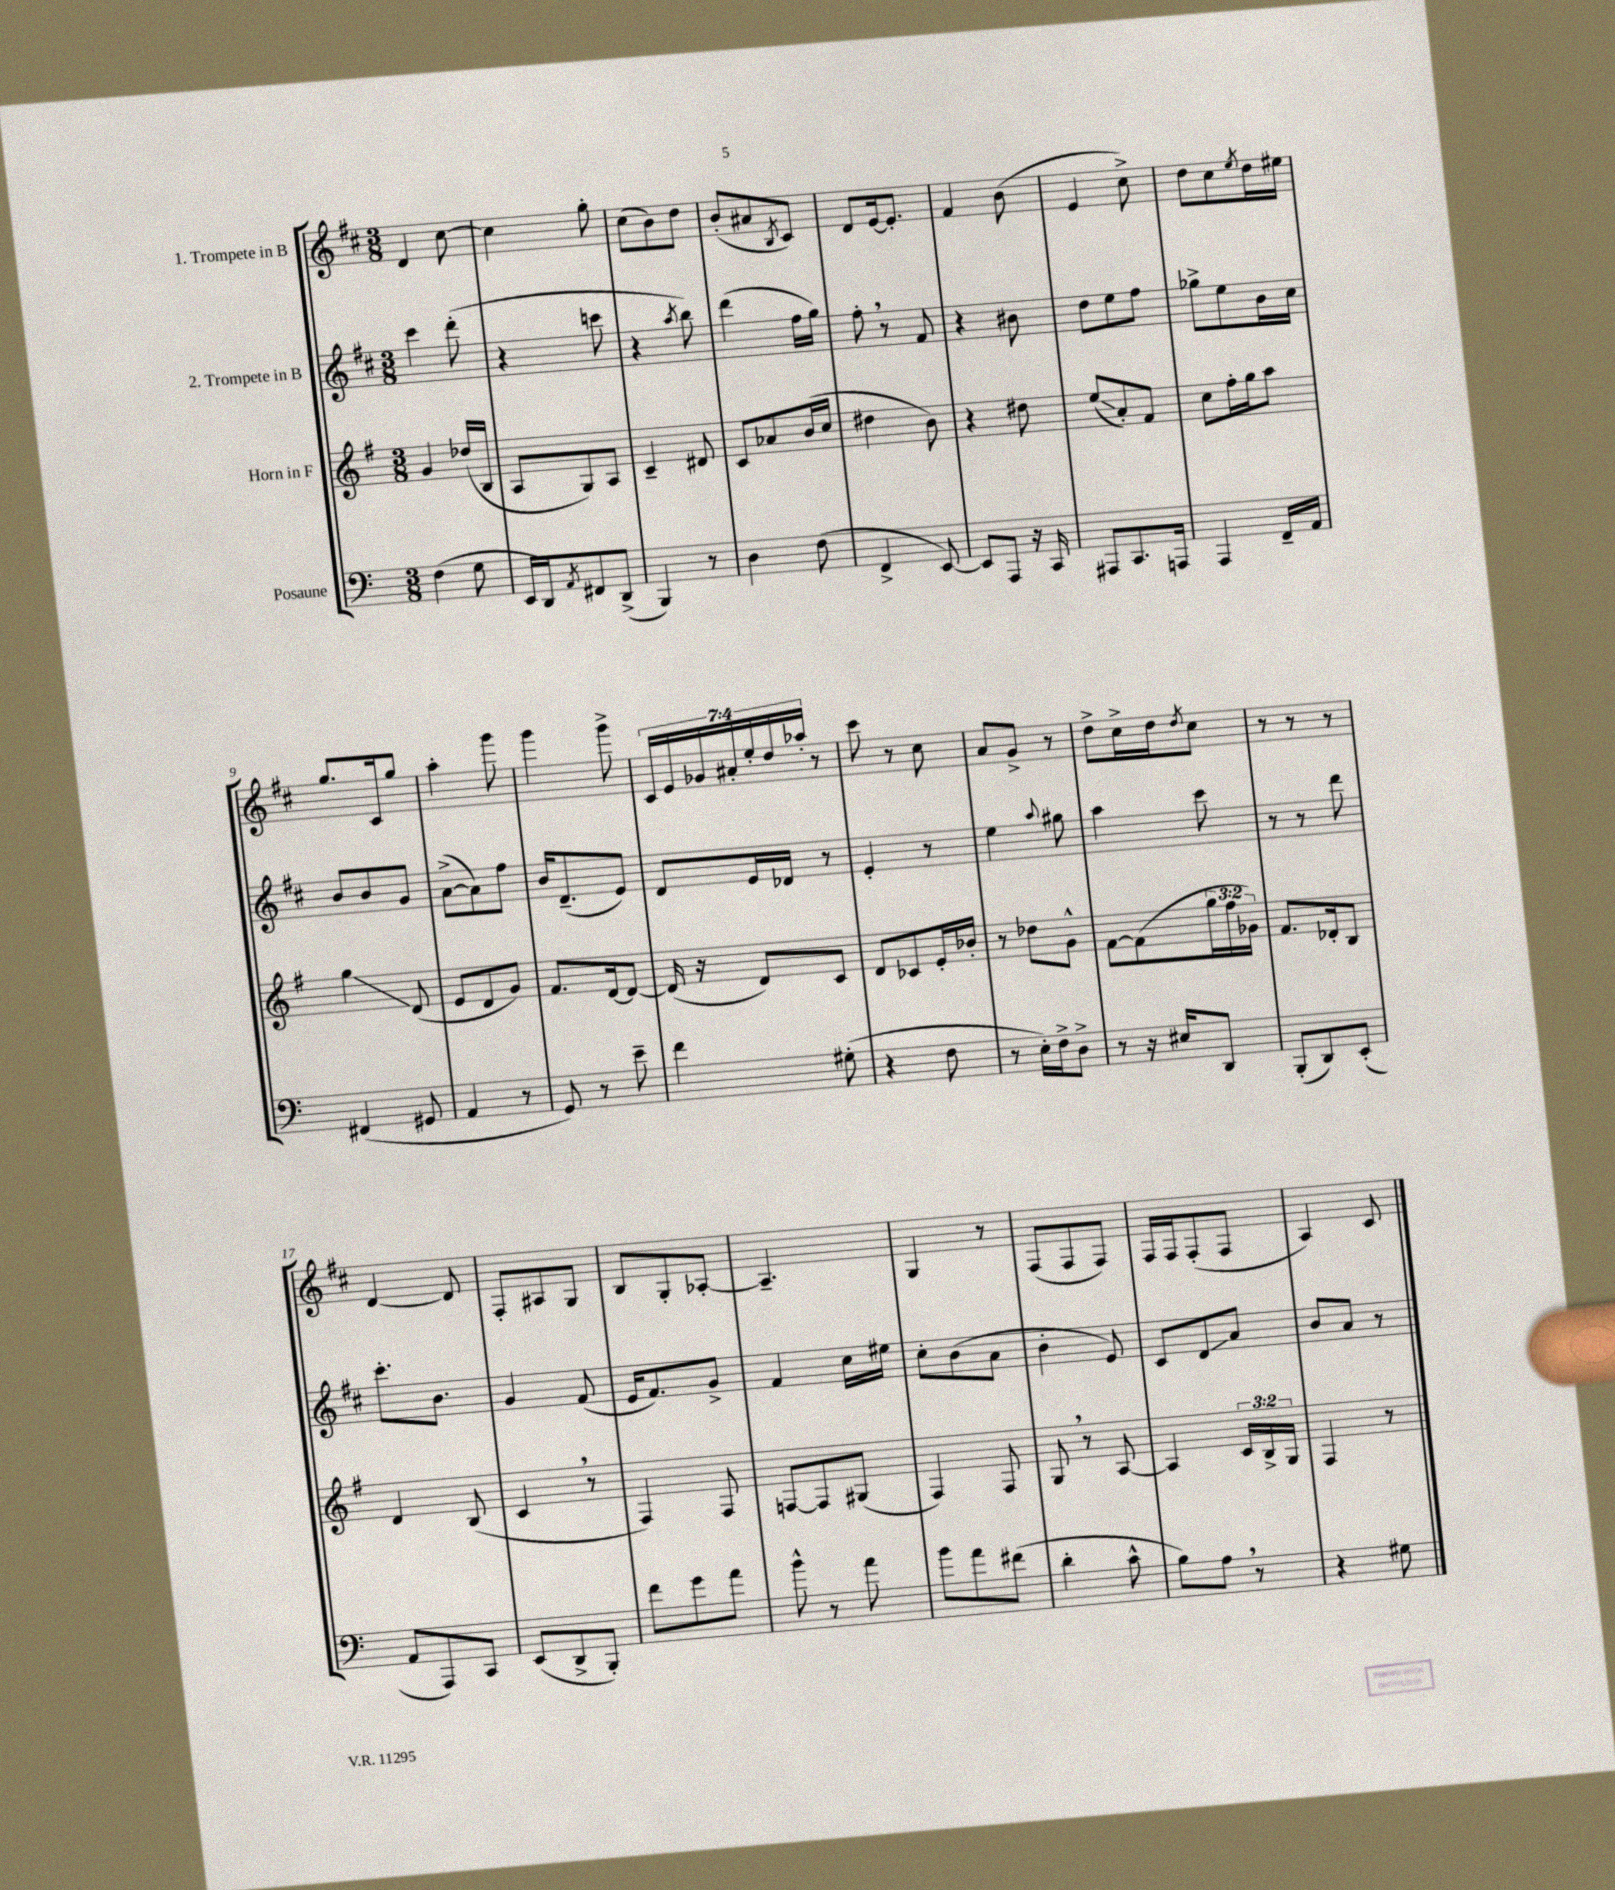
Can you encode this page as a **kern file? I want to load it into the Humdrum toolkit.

**kern	**kern	**kern	**kern
*staff4	*staff3	*staff2	*staff1
*clefF4	*clefG2	*clefG2	*clefG2
*k[]	*k[f#]	*k[f#c#]	*k[f#c#]
*M3/8	*M3/8	*M3/8	*M3/8
(4F	4g	4ccc#	4d
8G	(16dd-	(8ddd'	[8cc#
.	16B	.	.
=	=	=	=
16EE	8A	4r	4cc#]
16DD)	.	.	.
8qAA	.	.	.
8FF#	8G)	.	.
(8DD^	8A	8ccc	8gg'
=	=	=	=
4BBB)	4c~	4r	(8cc#
.	.	.	8b)
.	.	8qaa	.
8r	8d#	8bb)	8dd
=	=	=	=
4D	8c	(4ddd	(8b'
.	8a-	.	8a#
.	.	.	8qB
(8F	(16b	16ff#	8c#)
.	16cc	16gg)	.
=	=	=	=
4FF^	4dd#	8ff#'	8d
.	.	8r	[16e
.	.	.	8.e']
[8EE)	8b)	8f#	.
=	=	=	=
8EE]	4r	4r	4f#
8AAA	.	.	.
16r	8dd#	8b#	(8b
16CC	.	.	.
=	=	=	=
8AAA#	(8ee	8dd	4e
8.CC	8a')	8ee	.
.	8f#	8ff#	8cc#^)
16AAA	.	.	.
=	=	=	=
4AAA	8cc	8gg-^	8dd
.	16ff#'	8ee	8cc#
.	16gg	.	.
.	.	.	8qee
16FF~	8aa	16b	16dd
16AA	.	16cc#	16ee#
=	=	=	=
(4FF#	4gg	8b	8.gg
.	.	8b	.
.	.	.	16c#
8GG#	(8d	8g	8gg
=	=	=	=
4AA	8e	([8a^	4aa'
.	8d	8a])	.
8r	8g)	8ff#	8ggg
=	=	=	=
8GG)	8.f#	16b	4ggg
.	.	(8.d~	.
8r	.	.	.
.	[16d	.	.
8e~	8d_	8e)	8ggg^
=	=	=	=
4f	(16d]	8d	28c#
.	.	.	28e
.	16r	.	.
.	.	.	28g-
.	.	.	28a#'
.	8d)	16e	.
.	.	.	28ee'
.	.	.	28dd
.	.	16d-	.
.	.	.	28aa-'
(8G#'	8c	8r	8r
=	=	=	=
4r	8d	4e'	8ccc#
.	8c-	.	8r
8F	16e'	8r	8cc#
.	16b-'	.	.
=	=	=	=
8r	8r	4ee	8a
16E')	8dd-	.	8g^
16F^	.	.	.
.	.	8qqaa	.
8D^	8g^^	8gg#	8r
=	=	=	=
8r	[8f#	4aa	8dd^
16r	(8f#]	.	16cc#^
16E#	.	.	16dd
.	.	.	8qdd
8DD	24gg	8ccc#	8cc#
.	24ff#	.	.
.	24g-)	.	.
=	=	=	=
(8BBB'	8.f#	8r	8r
8DD)	.	8r	8r
.	16d-'	.	.
(8EE'	8B	8ddd	8r
=	=	=	=
8AA	4d	8.ccc#'	[4d
8AAA)	.	.	.
.	.	8.b	.
8CC	(8B	.	8d]
=	=	=	=
(8EE	4c	4g	8F#'
8DD^	.	.	8A#
8BBB')	8r	(8f#	8G
=	=	=	=
8f	4F#)	16e	8B
.	.	8.f#)	.
8g	.	.	8G'
8a	8F#	8g^	[8A-'
=	=	=	=
8b^^	[8F	4f#	4.A-~]
8r	8F]	.	.
8a	(8G#	16cc#	.
.	.	16ee#	.
=	=	=	=
8b	4F#)	8cc#'	4G
8a	.	(8b	.
(8f#	8F#	8a	8r
=	=	=	=
4d'	8G	4b'	(8F#
.	8r	.	8F#
8c^^	[8A	8e)	8F#)
=	=	=	=
8B)	4A]	8c#	16F#
.	.	.	16F#
8A	.	8d	(8F#'
8r	24c	8a	8F#
.	24B^	.	.
.	24G	.	.
=	=	=	=
4r	4F#	8b	4A)
.	.	8a	.
8G#	8r	8r	8c#
==	==	==	==
*-	*-	*-	*-
